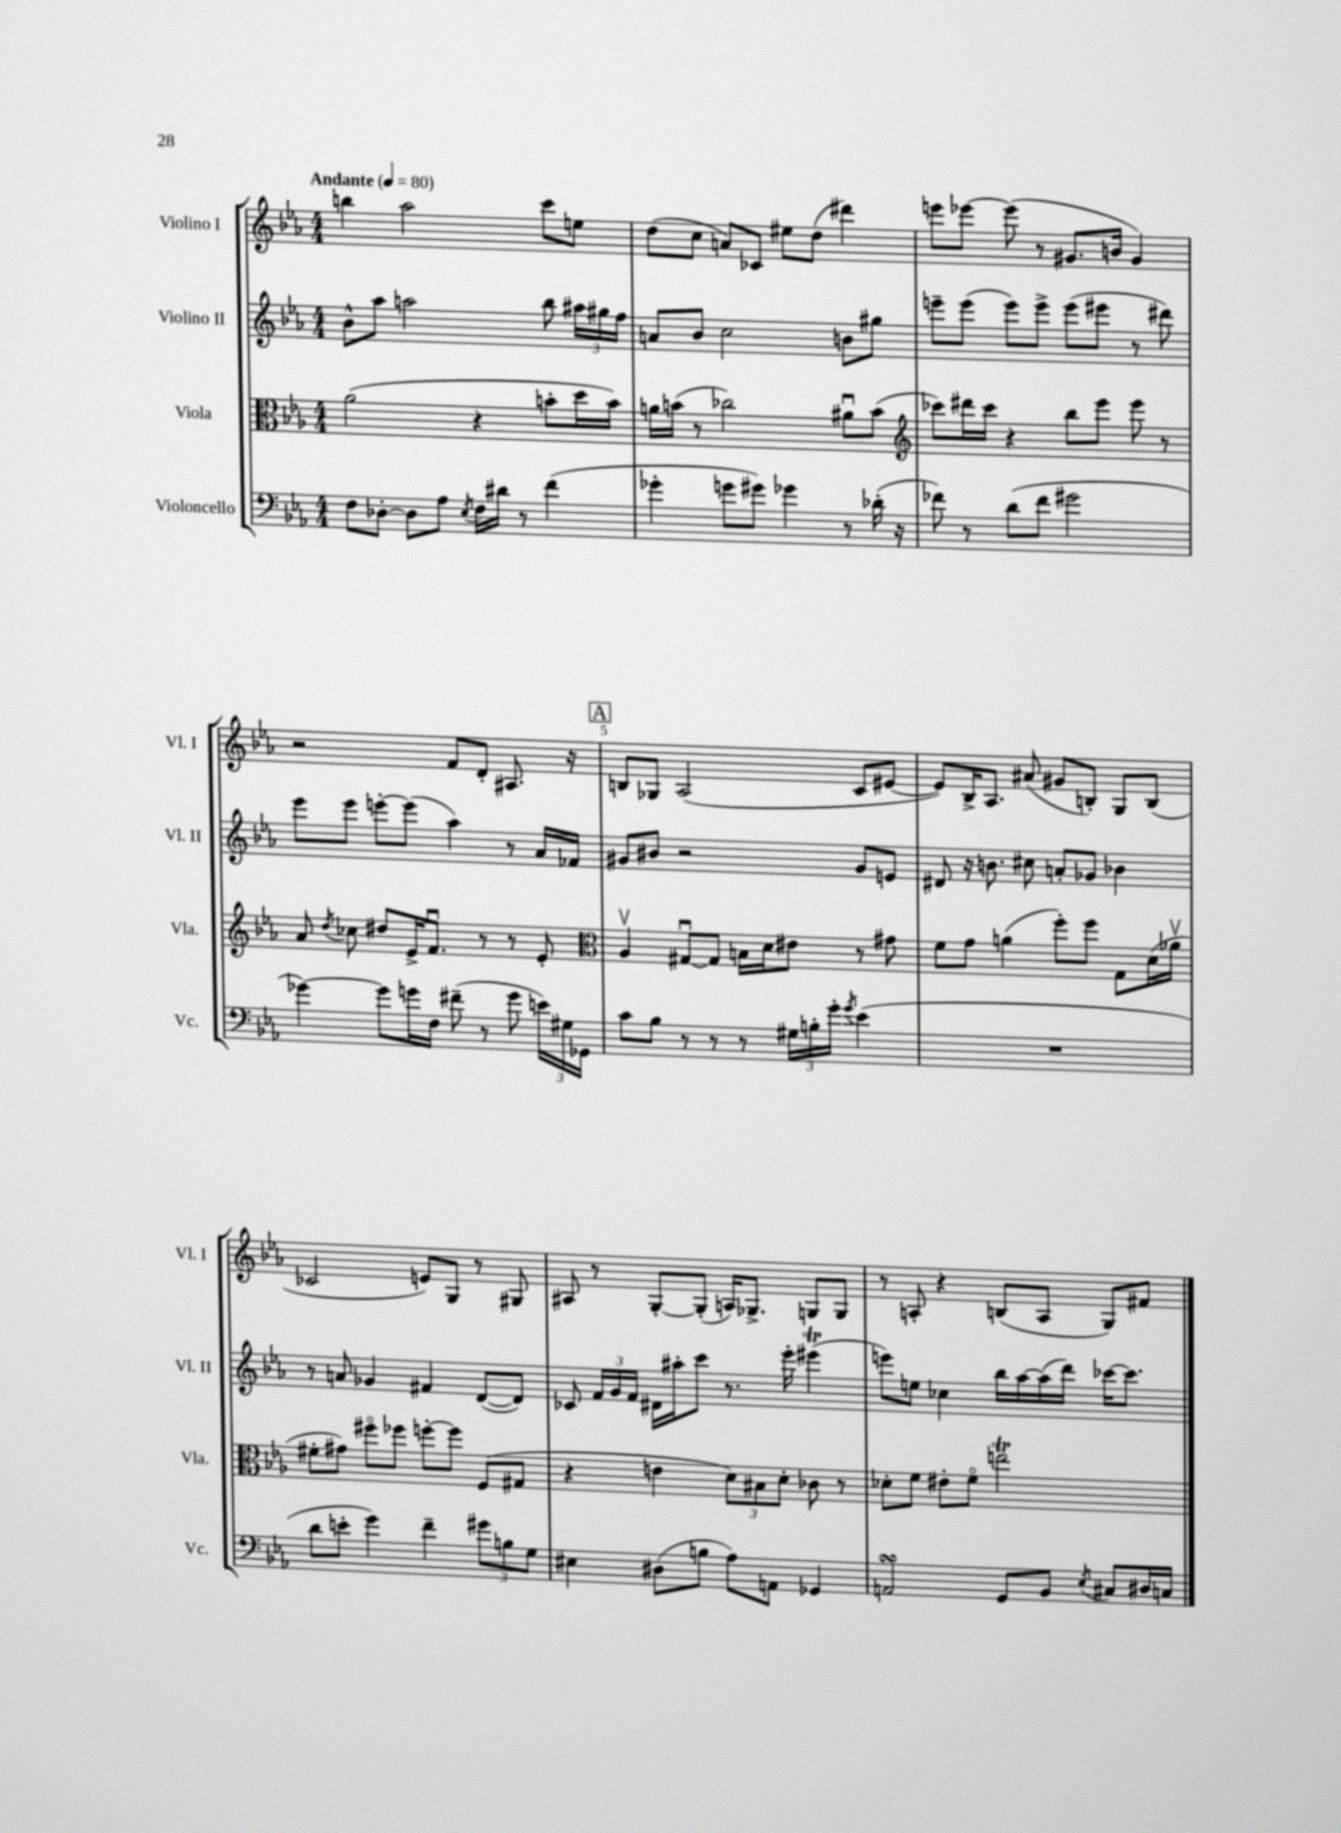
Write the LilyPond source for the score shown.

<<
\new StaffGroup <<
\new Staff = "s0" \with { instrumentName = "Violino I" shortInstrumentName = "Vl. I" } {
    \clef treble \key ees \major \numericTimeSignature \time 4/4 \tempo "Andante" 4 = 80
    \autoBeamOff b''4 aes''2 c'''8[ e''8] |
    d''8[( c''8] a'8[) ces'8] eis''8[ d''8]( dis'''4) |
    e'''8[ ees'''8]~ ees'''8( r8 gis'8.[ b'16] gis'4) |
    r2 f'8[ d'8]-. ais8. r16 |
    \mark \markup { \box "A" } b8[ ges8] aes2( c'8[ eis'8]~ |
    eis'8[) bes16-> aes8.] ais'8( gis'8[ b8]-.) g8[ b8]( |
    ces'2 e'8[) g8] r8 gis8 |
    ais8 r8 g8[~-. g8]-.( a16[) ges8.]-> g8[ g8] |
    r8 a8-. r4 b8[( a8] g8[) fis'8] \bar "|." |
}
\new Staff = "s1" \with { instrumentName = "Violino II" shortInstrumentName = "Vl. II" } {
    \clef treble \key ees \major \numericTimeSignature \time 4/4
    \autoBeamOff bes'8[-^ aes''8] a''2 bes''8 \tuplet 3/2 { ais''16[ gis''16 f''16] } |
    a'8[ bes'8] c''2 b'8[ gis''8] |
    e'''8[-- e'''8]( e'''8[) e'''8]-> e'''8[( eis'''8] r8 dis'''8) |
    ees'''8[ ees'''8] e'''8[~-. e'''8]( aes''4) r8 aes'16[ fes'16] |
    \mark \markup { \box "A" } gis'8[ bis'8] r2 gis'8[ e'8] |
    dis'8 r16 b'8. cis''8 a'8[-. ges'8] bes'4 |
    r8 a'8 ges'4 fis'4 d'8[~( d'8]) |
    ces'8 \tuplet 3/2 { f'16[ g'16 f'16] } dis'16[ ais''16-. c'''8] r8. ees'''16-. eis'''4\trill( |
    e'''8[) e''8] ces''4 bes''16[ aes''16~ aes''16( d'''16]) ces'''16[~ ces'''8.] \bar "|." |
}
\new Staff = "s2" \with { instrumentName = "Viola" shortInstrumentName = "Vla." } {
    \clef alto \key ees \major \numericTimeSignature \time 4/4
    \autoBeamOff aes'2( r4 b'8[-. d''16 b'16]) |
    a'16[ b'16]( r8 ces''2) ais'8[\downbow b'8]( |
    \clef treble ces'''8[) dis'''16 ces'''16] r4 bes''8[ ees'''8] ees'''8 r8 |
    aes'8 \acciaccatura { d''8 } ces''8 dis''8[ ees'16-> f'8.]\downbow r8 r8 ees'8-. |
    \mark \markup { \box "A" } \clef alto aes4\upbow gis8[~\downbow gis8] b16[ d'16 eis'8] r8 gis'8 |
    f'8[ g'8] a'4( f''8[-.) f''8] g8[ d'16( aes'16]\upbow |
    fis'8[-. gis'8]) fis''8[\flageolet fes''8] f''8[~-. f''8] f8[( gis8] |
    r4 e'4 \tuplet 3/2 { d'8[) bis8 d'8]-. } ces'8 r8 |
    des'8[-. f'8] eis'8[-. f'8]\flageolet e''2\trill \bar "|." |
}
\new Staff = "s3" \with { instrumentName = "Violoncello" shortInstrumentName = "Vc." } {
    \clef bass \key ees \major \numericTimeSignature \time 4/4
    \autoBeamOff f8[ des8]~-. des8[ aes8] \acciaccatura { ees8 } f16[ dis'16] r8 f'4( |
    ges'4-. g'8[ gis'8]) ges'4 r8 des'16-.( r16 |
    fes'8) r8 d'8[( fes'8] gis'2 |
    ges'4~) ges'8[ g'16 f16] fis'8--( r8 g'8 \tuplet 3/2 { e'16[) gis16 ges,16] } |
    \mark \markup { \box "A" } c'8[ bes8] r8 r8 r8 \tuplet 3/2 { gis16[ b16-. g'16]-. } \acciaccatura { g'8 } ees'4( |
    R1 |
    d'8[ e'8]-. g'4) f'4-- \tuplet 3/2 { gis'8[ b8 g8] } |
    eis4 dis8[( b8] aes8[) a,8] ges,4 |
    a,2\turn g,8[ bes,8] \acciaccatura { ees8 } cis8[ dis16 c16] \bar "|." |
}
>>
>>
\layout { \context { \Score \override BarNumber.break-visibility = ##(#f #t #t) barNumberVisibility = #(every-nth-bar-number-visible 5) } }
